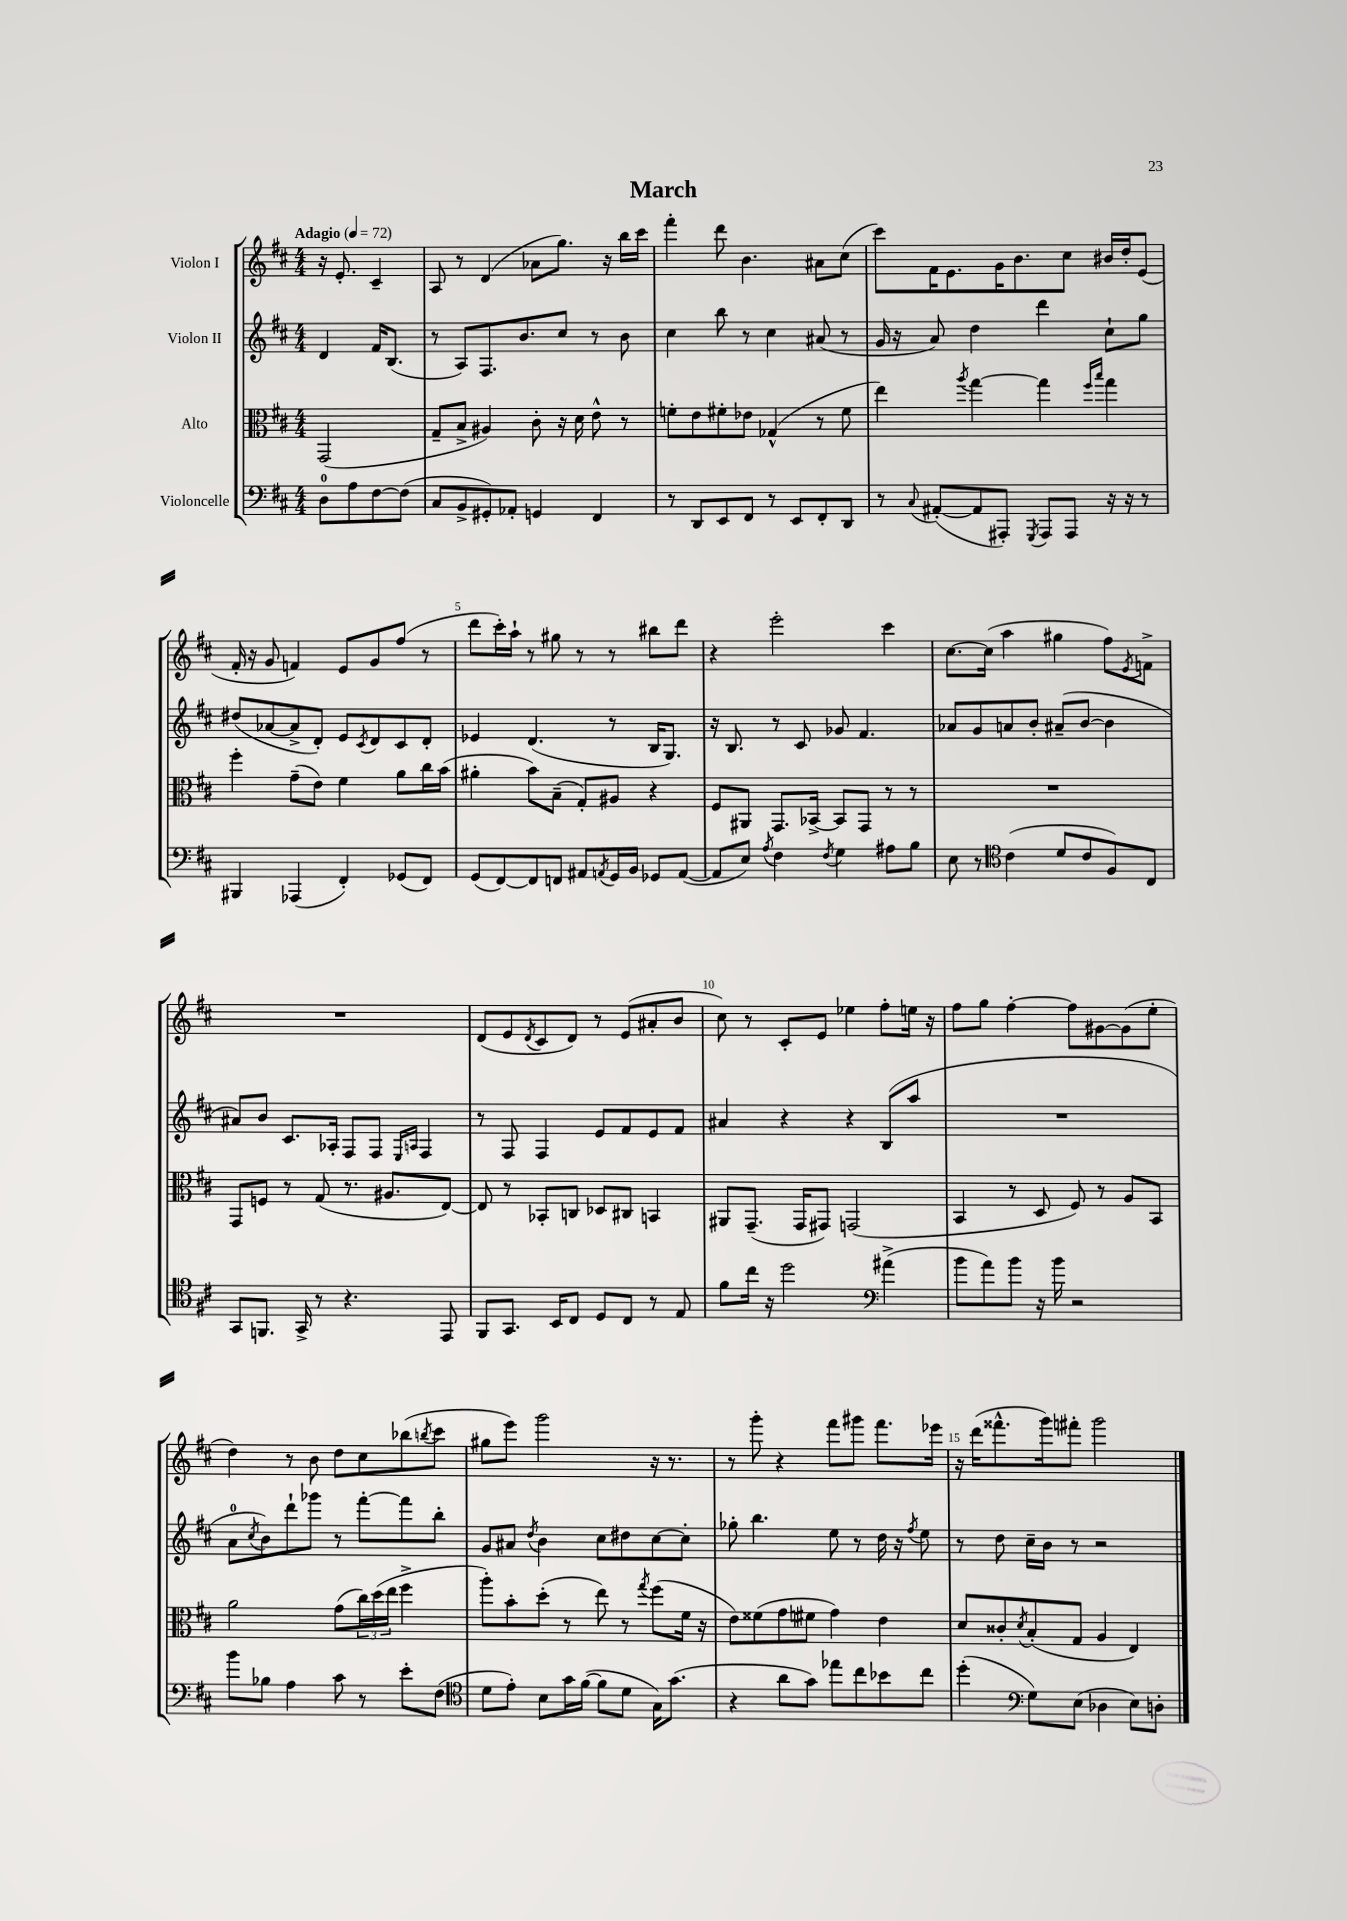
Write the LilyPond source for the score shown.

\header { title = "March" }
<<
\new StaffGroup <<
\new Staff = "s0" \with { instrumentName = "Violon I" } {
    \clef treble \key d \major \numericTimeSignature \time 4/4 \partial 2 \tempo "Adagio" 4 = 72
    r16 e'8.-. cis'4-- |
    a8 r8 d'4( aes'8 g''8.) r16 b''16 cis'''16 |
    fis'''4-. d'''8 b'4. ais'8 cis''8( |
    cis'''8) fis'16 e'8. g'16 b'8. cis''8 bis'16 d''16-. e'8( |
    fis'16-. r16 g'8 f'4) e'8 g'8 fis''8( r8 |
    d'''8 cis'''16-.) a''16-! r8 gis''8 r8 r8 bis''8 d'''8 |
    r4 e'''2-. cis'''4 |
    cis''8.~ cis''16( a''4 gis''4 fis''8) \acciaccatura { e'8 } f'8-> |
    R1 |
    d'8( e'8 \acciaccatura { d'8 } cis'8 d'8) r8 e'8( ais'8-. b'8 |
    cis''8) r8 cis'8-. e'8 ees''4 fis''8-. e''16 r16 |
    fis''8 g''8 fis''4~-. fis''8 gis'8~ gis'8( e''8-. |
    d''4) r8 b'8 d''8 cis''8 bes''8( \acciaccatura { b''8 } cis'''8 |
    gis''8 e'''8) g'''2 r16 r8. |
    r8 g'''8-. r4 fis'''8 gis'''8 fis'''8. ees'''16 |
    r16 d'''16( fisis'''8.-^ g'''16) fis'''8-. g'''2 \bar "|." |
}
\new Staff = "s1" \with { instrumentName = "Violon II" } {
    \clef treble \key d \major \numericTimeSignature \time 4/4 \partial 2
    d'4 fis'16 b8.( |
    r8 a8) fis8. b'8. cis''8 r8 b'8 |
    cis''4 b''8 r8 cis''4 ais'8( r8 |
    g'16 r16 a'8) d''4 d'''4 cis''8-! g''8 |
    dis''8( aes'8~ aes'8-> d'8-.) e'8 \acciaccatura { cis'8 } d'8 cis'8 d'8-. |
    ees'4 d'4.( r8 b16 g8.) |
    r16 b8. r8 cis'8 ges'8 fis'4. |
    aes'8 g'8 a'8 b'8-. ais'8--( b'8~ b'4 |
    ais'8) b'8 cis'8. aes16-. fis8 fis8 \grace { e16 a16 } fis4 |
    r8 fis8 fis4 e'8 fis'8 e'8 fis'8 |
    ais'4 r4 r4 b8( a''8 |
    R1 |
    a'8-0 \acciaccatura { cis''8 } b'8) d'''8-! ges'''8 r8 fis'''8~-. fis'''8 b''8-. |
    g'8 ais'8 \acciaccatura { d''8 } b'4 cis''8 dis''8 cis''8~ cis''8-. |
    ges''8-. b''4. e''8 r8 d''16 r16 \acciaccatura { fis''8 } e''8 |
    r8 d''8 cis''16-- b'16 r8 r2 \bar "|." |
}
\new Staff = "s2" \with { instrumentName = "Alto" } {
    \clef alto \key d \major \numericTimeSignature \time 4/4 \partial 2
    g,2( |
    g8-- b8-> ais4) cis'8-. r16 d'16 e'8-^ r8 |
    f'8-. e'8 fis'8-. ees'8 ges4-^( r8 fis'8 |
    e''4) \acciaccatura { a''8 } g''4~ g''4 \grace { fis''16 b''16 } g''4 |
    fis''4-. g'8--( e'8) fis'4 a'8 cis''16 b'16( |
    ais'4-. b'8) b8--( g8-.) ais8 r4 |
    fis8 ais,8 g,8. bes,16~-> bes,8 g,8 r8 r8 |
    R1 |
    g,8 f8 r8 g8( r8. ais8. e8~) |
    e8 r8 bes,8-. c8 des8 cis8 b,4 |
    ais,8 g,8.--( g,16 gis,8) g,2( |
    b,4 r8 d8 fis8) r8 a8 b,8 |
    a'2 g'8( \tuplet 3/2 { cis''16) d''16( e''16 } fis''4-> |
    a''8-.) b'8-. d''8-.( r8 e''8) r8 \acciaccatura { g''8 } fis''8( fis'16 r16 |
    e'8) fisis'8( g'8 fis'8 g'4) e'4 |
    d'8 cisis'8-. \acciaccatura { d'8 } b8-.( g8 a4 e4) \bar "|." |
}
\new Staff = "s3" \with { instrumentName = "Violoncelle" } {
    \clef bass \key d \major \numericTimeSignature \time 4/4 \partial 2
    d8-0 a8 fis8~ fis8( |
    cis8 b,8-> gis,8-.) aes,8-. g,4 fis,4 |
    r8 d,8 e,8 fis,8 r8 e,8 fis,8-. d,8 |
    r8 \appoggiatura { cis8 } ais,8~-.( ais,8 ais,,8-.) \acciaccatura { g,,8 } ais,,8 ais,,8 r16 r16 r8 |
    bis,,4 aes,,4( fis,4-.) ges,8( fis,8) |
    g,8( fis,8~) fis,8 f,8 ais,8 \acciaccatura { a,8 } g,16 b,16 ges,8 a,8~( |
    a,8 e8) \acciaccatura { a8 } fis4 \acciaccatura { fis8 } g4 ais8 b8 |
    e8 r8 \clef tenor cis'4( d'8 cis'8 fis8) cis8 |
    g,8 f,8. g,16-> r8 r4. e,8 |
    fis,8 g,8. b,16 cis8 d8 cis8 r8 e8 |
    fis'8 cis''16 r16 d''2 \clef bass ais'4->( |
    b'8 a'8) b'8 r16 b'16 r2 |
    b'8 bes8 a4 cis'8 r8 e'8-. fis8( |
    \clef tenor d'8 e'8-.) b8 g'16 fis'16~( fis'8 d'8 g16) g'8.( |
    r4 a'8 g'8) ees''8 cis''8 bes'8 cis''8 |
    d''4-.( \clef bass g8) e8( des4 e8) d8-. \bar "|." |
}
>>
>>
\layout { \context { \Score \override BarNumber.break-visibility = ##(#f #t #t) barNumberVisibility = #(every-nth-bar-number-visible 5) } }
